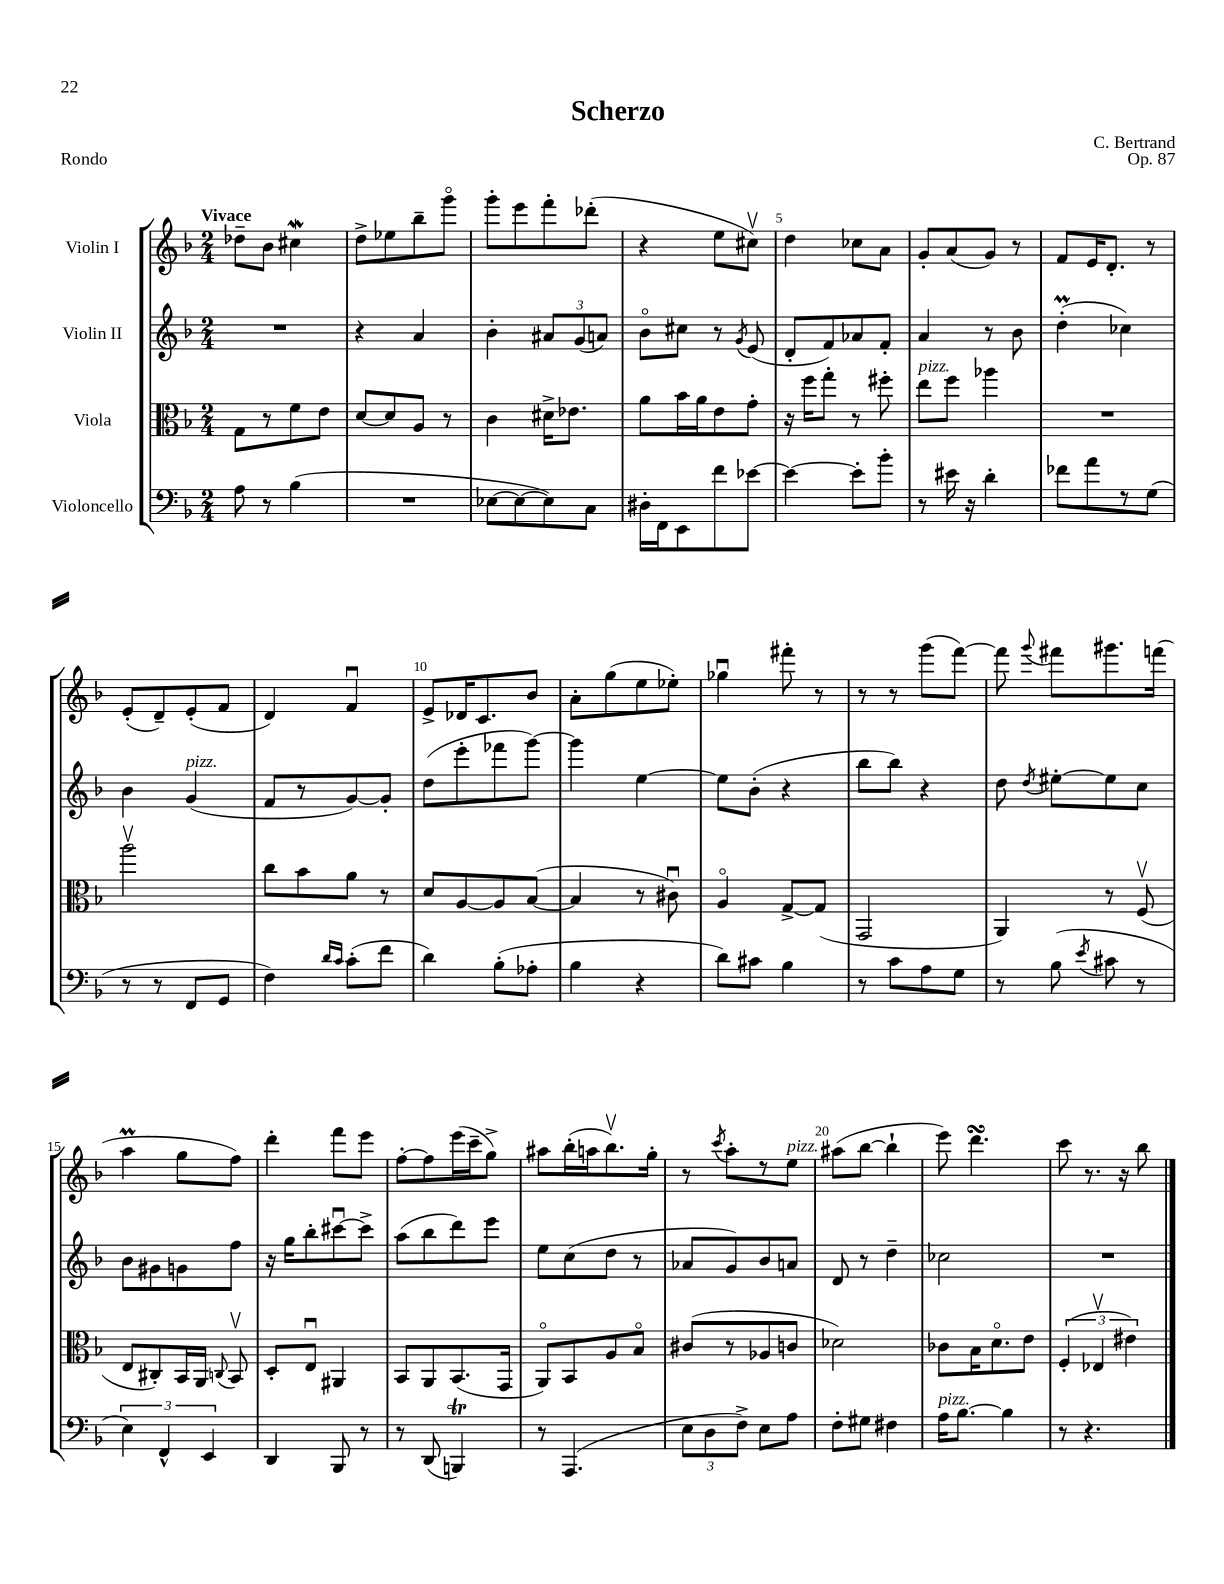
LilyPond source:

\header { title = "Scherzo" composer = "C. Bertrand" opus = "Op. 87" piece = "Rondo" }
<<
\new StaffGroup <<
\new Staff = "s0" \with { instrumentName = "Violin I" } {
    \clef treble \key f \major \numericTimeSignature \time 2/4 \tempo "Vivace"
    \autoBeamOff des''8[-- bes'8] cis''4\mordent |
    d''8[-> ees''8 bes''8-- g'''8]\flageolet |
    g'''8[-. e'''8 f'''8-. des'''8]-.( |
    r4 e''8[ cis''8]\upbow) |
    d''4 ces''8[ a'8] |
    g'8[-. a'8( g'8]) r8 |
    f'8[ e'16 d'8.]-. r8 |
    e'8[-.( d'8--) e'8-.( f'8] |
    d'4) f'4\downbow |
    e'8[-> des'16 c'8. bes'8] |
    a'8[-. g''8( e''8 ees''8]-.) |
    ges''4\downbow fis'''8-. r8 |
    r8 r8 g'''8[( f'''8]~) |
    f'''8 \appoggiatura { g'''8 } fis'''8[ gis'''8. f'''16]( |
    a''4\prall g''8[ f''8]) |
    d'''4-. f'''8[ e'''8] |
    f''8[~-. f''8 e'''16( c'''16-- g''8]->) |
    ais''8[ bes''16-.( a''16 bes''8.\upbow) g''16]-. |
    r8 \acciaccatura { c'''8 } a''8[-. r8 e''8]^\markup { \italic "pizz." } |
    ais''8[( bes''8]~ bes''4-! |
    e'''8) d'''4.\turn |
    c'''8 r8. r16 bes''8 \bar "|." |
}
\new Staff = "s1" \with { instrumentName = "Violin II" } {
    \clef treble \key f \major \numericTimeSignature \time 2/4
    \autoBeamOff R2 |
    r4 a'4 |
    bes'4-. \tuplet 3/2 { ais'8[ g'8( a'8]) } |
    bes'8[\flageolet cis''8] r8 \acciaccatura { g'8 } e'8( |
    d'8[-. f'8) aes'8 f'8]-. |
    a'4 r8 bes'8 |
    d''4-.\prall( ces''4) |
    bes'4 g'4^\markup { \italic "pizz." }( |
    f'8[ r8 g'8~) g'8]-. |
    d''8[( e'''8-. fes'''8 g'''8]~) |
    g'''4 e''4~ |
    e''8[ bes'8]-.( r4 |
    bes''8[ bes''8]) r4 |
    d''8 \acciaccatura { d''8 } eis''8[~-. eis''8 c''8] |
    bes'8[ gis'8 g'8 f''8] |
    r16 g''16[ bes''8-. cis'''8~\downbow cis'''8]-> |
    a''8[( bes''8 d'''8) e'''8] |
    e''8[ c''8( d''8] r8 |
    aes'8[ g'8) bes'8 a'8] |
    d'8 r8 d''4-- |
    ces''2 |
    R2 \bar "|." |
}
\new Staff = "s2" \with { instrumentName = "Viola" } {
    \clef alto \key f \major \numericTimeSignature \time 2/4
    \autoBeamOff g8[ r8 f'8 e'8] |
    d'8[~ d'8 a8] r8 |
    c'4 dis'16[-> ees'8.] |
    a'8[ bes'16 a'16 e'8 g'8]-. |
    r16 f''16[ g''8]-. r8 fis''8-. |
    e''8[^\markup { \italic "pizz." } f''8] aes''4 |
    R2 |
    a''2\upbow |
    c''8[ bes'8 a'8] r8 |
    d'8[ a8~ a8 bes8]~( |
    bes4 r8 cis'8\downbow) |
    a4\flageolet g8[~-> g8]( |
    g,2 |
    a,4) r8 f8\upbow( |
    e8[ cis8-.) bes,16 a,16] \appoggiatura { c8 } bes,8\upbow |
    d8[-. e8]\downbow ais,4 |
    bes,8[ a,8 bes,8.( g,16] |
    a,8[\flageolet) bes,8 a8 bes8]\flageolet |
    cis'8[( r8 aes8 c'8] |
    des'2) |
    ces'8[ bes16 d'8.\flageolet e'8] |
    \tuplet 3/2 { f4-.( ees4\upbow eis'4) } \bar "|." |
}
\new Staff = "s3" \with { instrumentName = "Violoncello" } {
    \clef bass \key f \major \numericTimeSignature \time 2/4
    \autoBeamOff a8 r8 bes4( |
    R2 |
    ees8[~ ees8~ ees8) c8] |
    dis16[-. f,16 e,8 f'8 ees'8]~ |
    ees'4~ ees'8[-. bes'8]-. |
    r8 eis'16 r16 d'4-. |
    fes'8[ a'8 r8 g8]( |
    r8 r8 f,8[ g,8] |
    f4) \grace { d'16[ c'16] } c'8[-.( f'8] |
    d'4) bes8[-.( aes8]-. |
    bes4 r4 |
    d'8[) cis'8] bes4 |
    r8 c'8[ a8 g8] |
    r8 bes8( \acciaccatura { e'8 } cis'8 r8 |
    \tuplet 3/2 { e4) f,4-^ e,4 } |
    d,4 bes,,8 r8 |
    r8 d,8( b,,4\trill) |
    r8 a,,4.( |
    \tuplet 3/2 { e8[ d8 f8]->) } e8[ a8] |
    f8[-. gis8] fis4 |
    a16[^\markup { \italic "pizz." } bes8.]~ bes4 |
    r8 r4. \bar "|." |
}
>>
>>
\layout { \context { \Score \override BarNumber.break-visibility = ##(#f #t #t) barNumberVisibility = #(every-nth-bar-number-visible 5) } }
